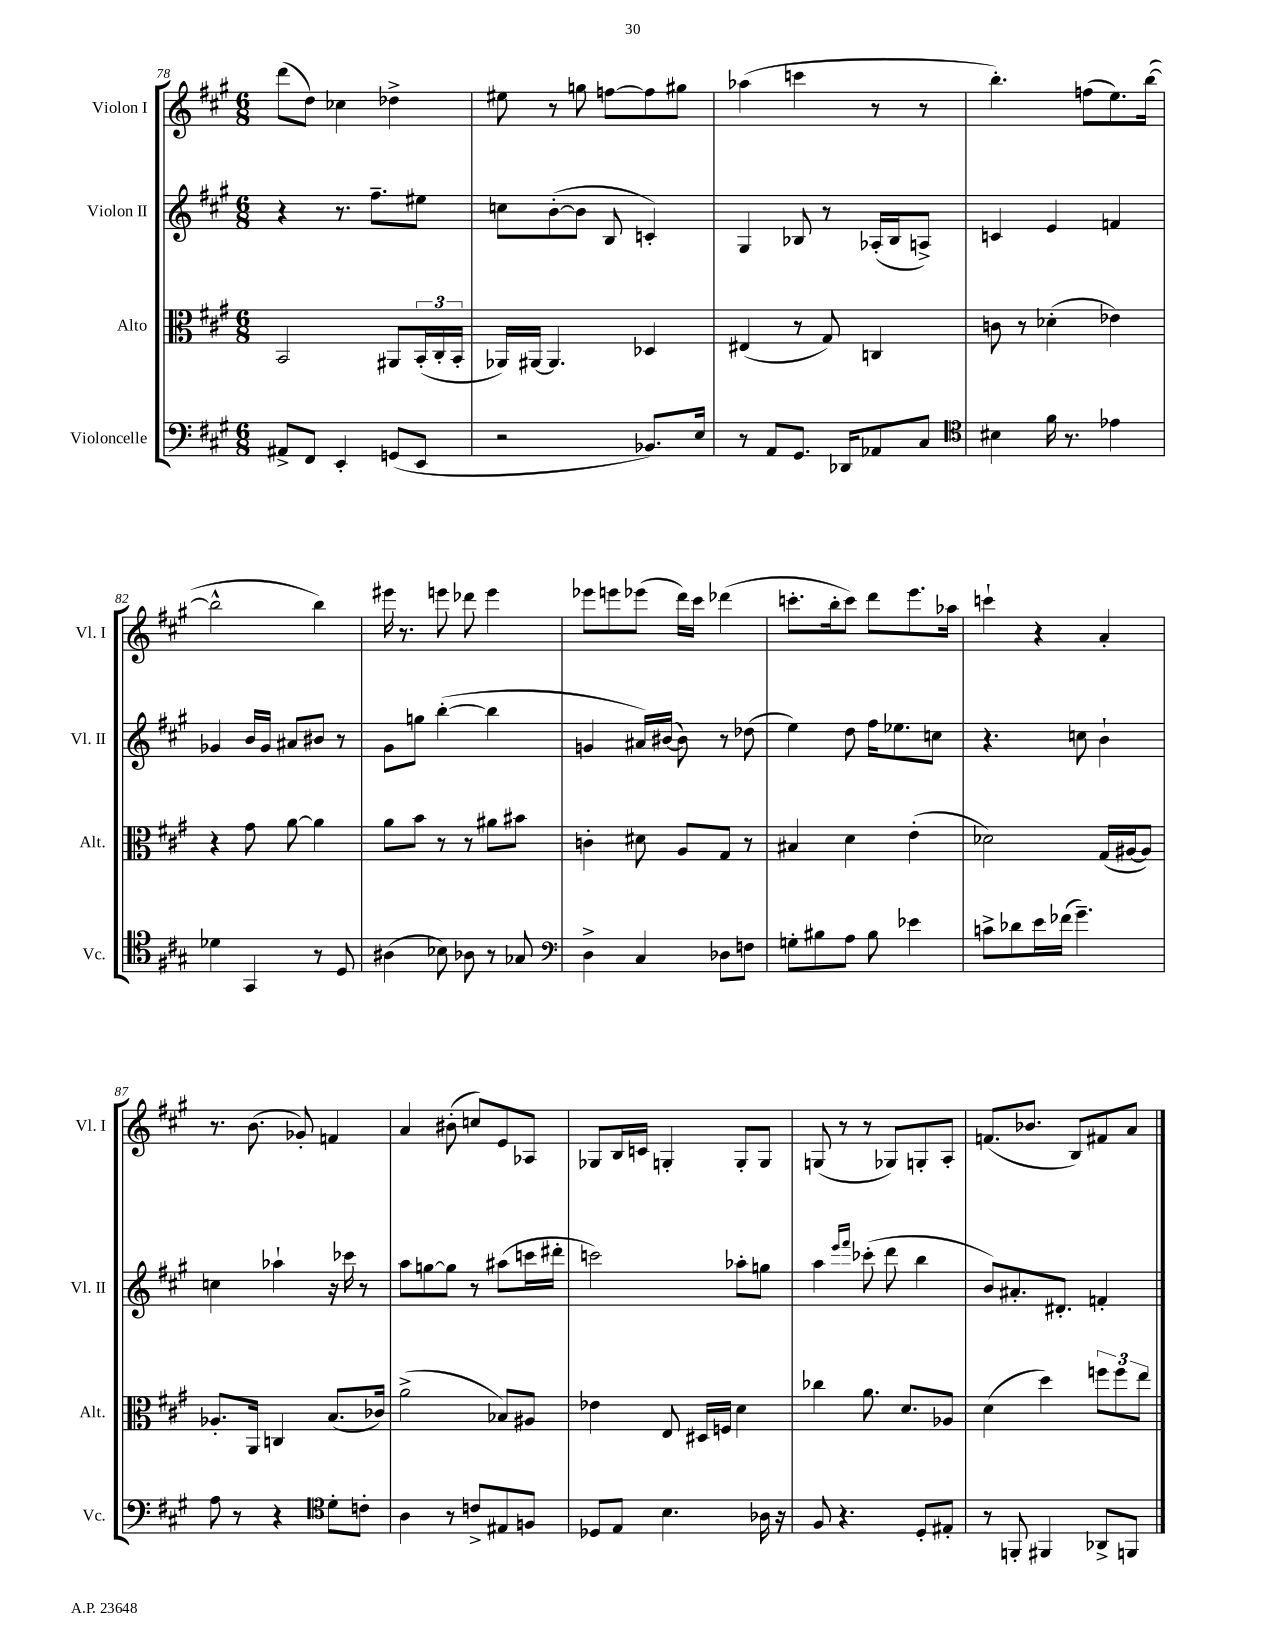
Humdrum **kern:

**kern	**kern	**kern	**kern
*staff4	*staff3	*staff2	*staff1
*clefF4	*clefC3	*clefG2	*clefG2
*k[f#c#g#]	*k[f#c#g#]	*k[f#c#g#]	*k[f#c#g#]
*M6/8	*M6/8	*M6/8	*M6/8
8AA#^	2BB	4r	(8ddd
8FF#	.	.	8dd)
4EE'	.	8.r	4cc-
.	.	8.ff#~	.
(8GG	8AA#	.	4dd-^
8EE	(24BB'	8ee#	.
.	24C#'	.	.
.	24BB'	.	.
=	=	=	=
2r	16AA-)	8cc	8ee#
.	[16AA#	.	.
.	4.AA#]	([8b'	8r
.	.	8b]	8gg
.	.	8B	[8ff
8.BB-)	4D-	4c')	8ff]
.	.	.	8gg#
16E	.	.	.
=	=	=	=
8r	(4E#	4G#	(4aa-
8AA	.	.	.
8.GG#	8r	8B-	4ccc
.	8G#)	8r	.
16DD-	.	.	.
8AA-	4C	(16A-'	8r
.	.	16B-	.
8C#	.	8A^)	8r
=	=	=	=
*clefC4	*	*	*
4B#	8c	4c	4.bb')
.	8r	.	.
16f#	(4d-'	4e	.
8.r	.	.	.
.	.	.	(8ff
4e-	4e-)	4f	8.ee)
.	.	.	([16bb
=	=	=	=
4d-	4r	4g-	2bb^^]
4GG#	8g#	16b	.
.	.	16g-	.
.	[8a	8a#	.
8r	4a]	8b#	4bb)
8D	.	8r	.
=	=	=	=
(4A#	8a	8g#	16eee#
.	.	.	8.r
.	8b	8gg	.
8B-)	8r	([4bb'	8eee
8A-	8r	.	8ddd-
8r	8a#	4bb]	4eee
8G-	8b#	.	.
=	=	=	=
*clefF4	*	*	*
4D^	4c'	4g	8eee-
.	.	.	8eee
4C#	8d#	16a#)	(8eee-
.	.	([16b#	.
.	8A	8b#])	16ddd)
.	.	.	16ccc#
8D-	8G#	8r	(4ddd-
8F	8r	(8dd-	.
=	=	=	=
8G'	4B#	4ee)	8.ccc'
8B#	.	.	.
.	.	.	16bb'
8A	4d	8dd	8ccc)
8B#	.	16ff#	8ddd
.	.	8.ee-	.
4e-	(4e'	.	8.eee
.	.	8cc	.
.	.	.	16aa-
=	=	=	=
8c^	2d-)	4.r	4ccc`
8d-	.	.	.
16e	.	.	4r
(16f-	.	.	.
4.g#~)	.	8cc	.
.	(16G#	4b`	4a'
.	[16A#	.	.
.	8A#])	.	.
=	=	=	=
8A	8.A-'	4cc	8.r
8r	.	.	.
.	16AA	.	(8.b
4r	4C	4aa-`	.
.	.	.	8g-')
*clefC4	*	*	*
8d'	(8.B	16r	4f
.	.	16ccc-	.
8c'	.	8r	.
.	16c-)	.	.
=	=	=	=
4A	(2a^	8aa	4a
.	.	[8gg	.
8r	.	8gg]	(8b#'
8c^	.	8r	8cc)
8E#	8B-)	(8aa#	8e
8F	8A#	16ccc	8A-
.	.	16ddd#'	.
=	=	=	=
8D-	4e-	2ccc)	8G-
8E	.	.	16B
.	.	.	16c
4.B	8E	.	4G'
.	16D#	.	.
.	16F	.	.
.	4d	8aa-'	8G'
16A-	.	8gg	8G
16r	.	.	.
=	=	=	=
8F#	4cc-	4aa	(8G
4.r	.	.	8r
.	.	16qqeee	.
.	.	16qqfff#	.
.	8.a	(8ccc-'	8r
.	.	8ddd	8G-)
.	8.d	.	.
8D'	.	4bb	8G'
8E#'	8A-	.	8A'
=	=	=	=
8r	(4d	8b)	(8.f
8FF'	.	8.a#'	.
.	.	.	8.b-
4FF#	4dd)	.	.
.	.	8.d#'	.
.	.	.	8B)
8AA-^	12ff	4f'	8f#
.	12ff	.	.
8FF	.	.	8a
.	12ee	.	.
==	==	==	==
*-	*-	*-	*-
